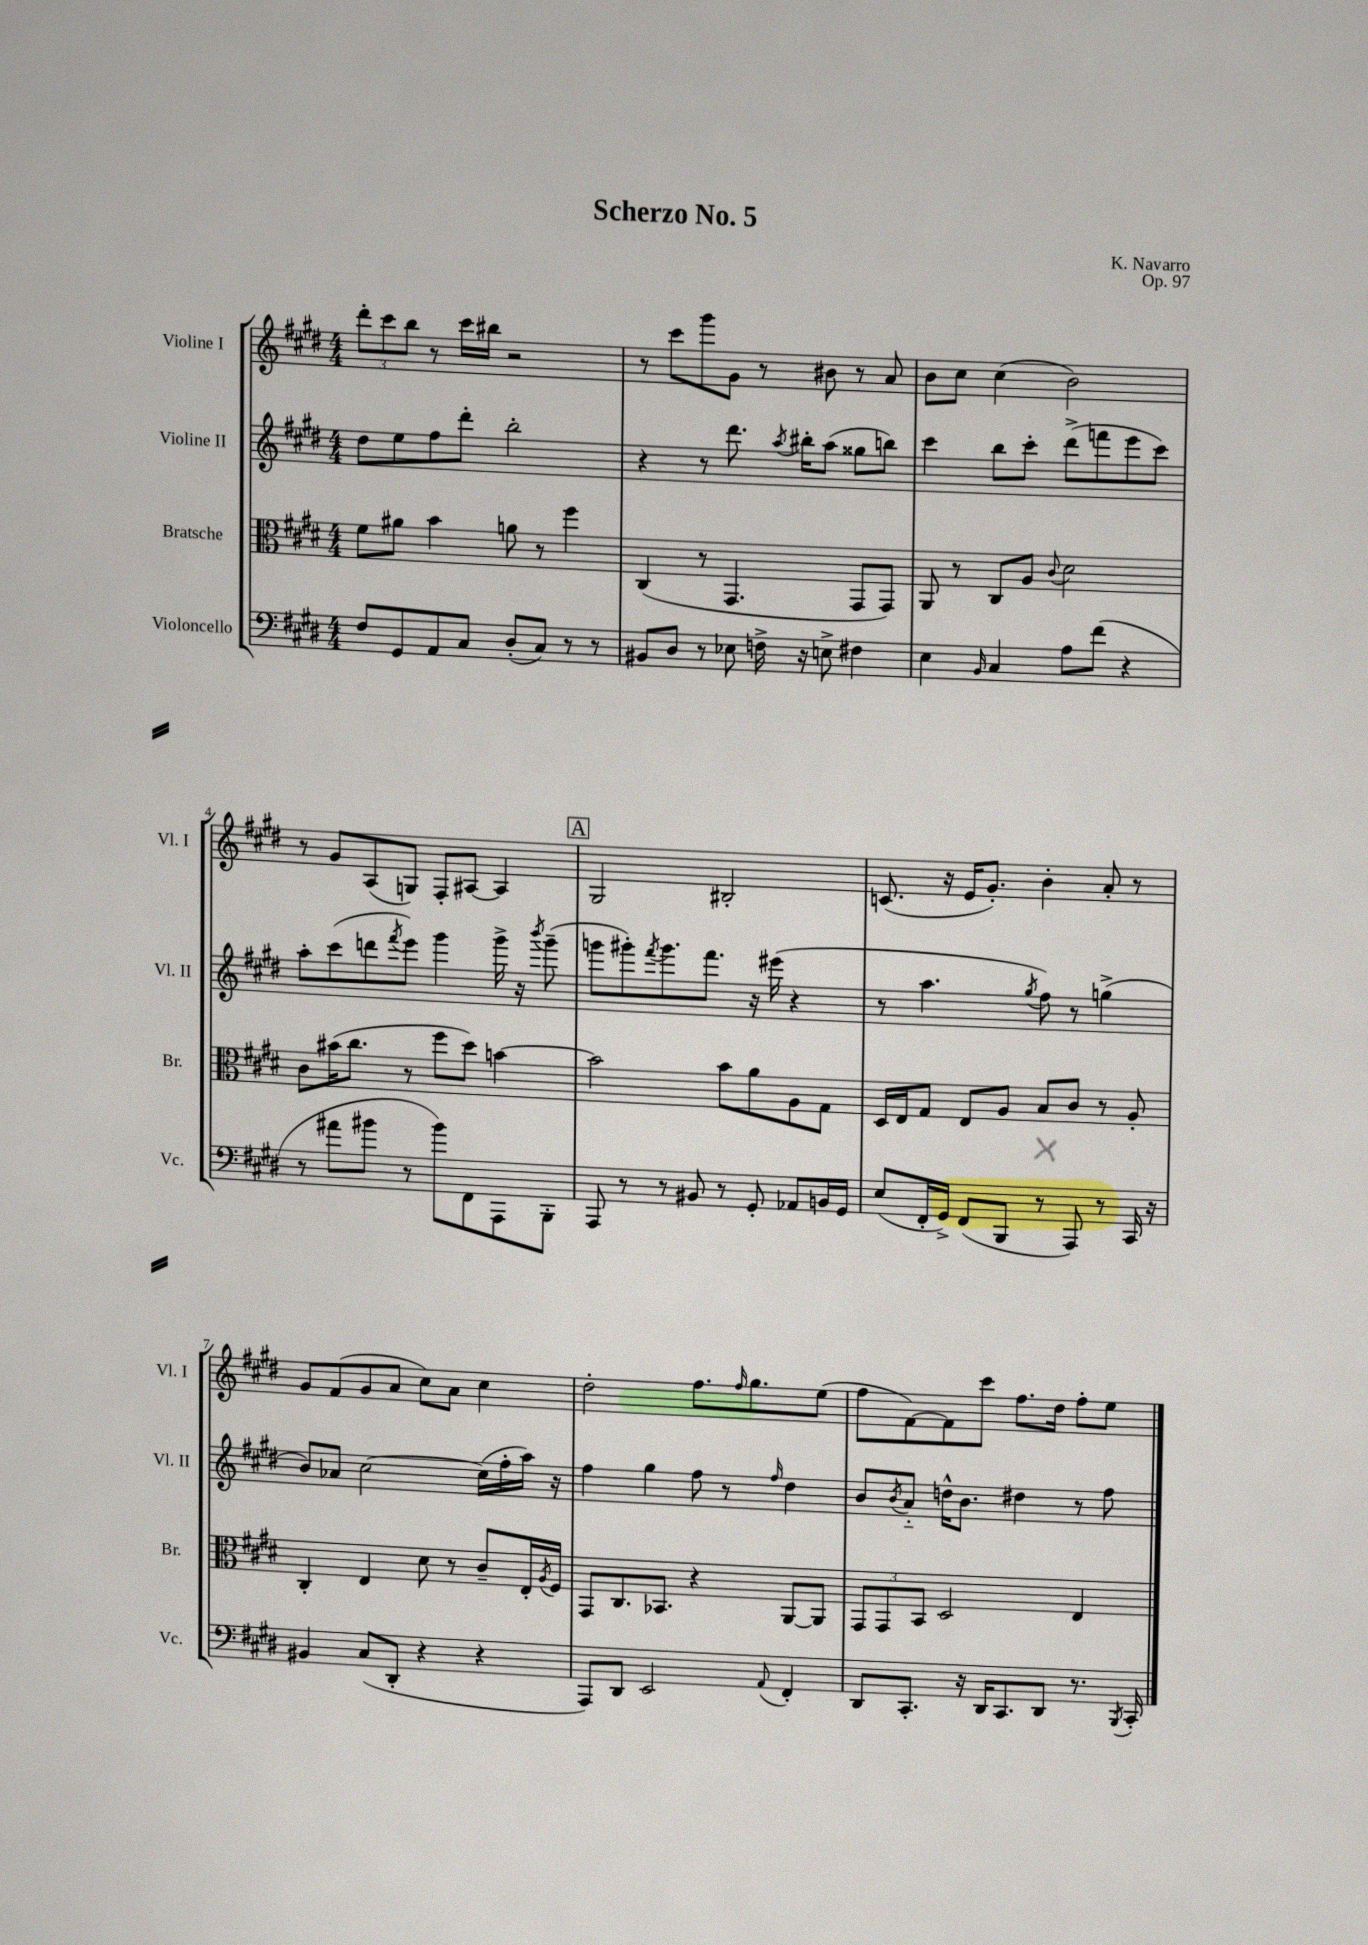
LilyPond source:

\header { title = "Scherzo No. 5" composer = "K. Navarro" opus = "Op. 97" }
<<
\new StaffGroup <<
\new Staff = "s0" \with { instrumentName = "Violine I" shortInstrumentName = "Vl. I" } {
    \clef treble \key e \major \numericTimeSignature \time 4/4
    \tuplet 3/2 { dis'''8-. cis'''8 b''8 } r8 cis'''16 bis''16 r2 |
    r8 cis'''8 gis'''8 gis'8 r8 bis'8 r8 a'8 |
    b'8 cis''8 cis''4( b'2) |
    r8 gis'8 a8( g8) fis8-. ais8~ ais4 |
    \mark \markup { \box "A" } gis2 bis2-. |
    c'8.( r16 e'16 gis'8.-.) b'4-. a'8-. r8 |
    gis'8 fis'8( gis'8 a'8 cis''8) a'8 cis''4 |
    dis''2-. fis''8. \grace { fis''16 } gis''8. e''8( |
    fis''8 fis'8~) fis'8 cis'''8 fis''8. dis''16 fis''8-. e''8 \bar "|." |
}
\new Staff = "s1" \with { instrumentName = "Violine II" shortInstrumentName = "Vl. II" } {
    \clef treble \key e \major \numericTimeSignature \time 4/4
    dis''8 e''8 fis''8 dis'''8-. b''2-. |
    r4 r8 dis'''8. \acciaccatura { a''8 } bis''16-. a''8( gisis''8 b''8) |
    cis'''4 b''8 cis'''8-. dis'''8->( f'''8 e'''8 cis'''8) |
    a''8-. cis'''8( d'''8 \acciaccatura { fis'''8 } e'''8) gis'''4 gis'''16-> r16 \acciaccatura { b'''8 } gis'''8--( |
    \mark \markup { \box "A" } g'''8 gis'''8-.) \acciaccatura { fis'''8 } gis'''8. fis'''8. r16 eis'''16( r4 |
    r8 a''4. \acciaccatura { gis''8 } fis''8) r8 g''4->( |
    b'8) aes'8 cis''2~ cis''16( fis''16-. a''16) r16 |
    fis''4 gis''4 fis''8 r8 \grace { fis''16 } dis''4 |
    b'8 \acciaccatura { b'8 } a'8-_ d''16-^ b'8. dis''4 r8 fis''8 \bar "|." |
}
\new Staff = "s2" \with { instrumentName = "Bratsche" shortInstrumentName = "Br." } {
    \clef alto \key e \major \numericTimeSignature \time 4/4
    fis'8 ais'8 b'4 a'8 r8 fis''4 |
    cis4( r8 gis,4. gis,8 gis,8) |
    a,8 r8 cis8 a8 \appoggiatura { cis'8 } dis'2 |
    cis'8 bis'16( cis''8. r8 fis''8 dis''8) b'4~ |
    \mark \markup { \box "A" } b'2 b'8 a'8 a8 gis8 |
    dis16 e16 gis8 e8 a8 b8 cis'8 r8 a8-. |
    cis4-. e4 dis'8 r8 cis'8-- e16-. \acciaccatura { a8 } fis16 |
    gis,8 cis8. bes,8. r4 a,8~ a,8 |
    \tuplet 3/2 { gis,8 gis,8 b,8 } dis2 e4 \bar "|." |
}
\new Staff = "s3" \with { instrumentName = "Violoncello" shortInstrumentName = "Vc." } {
    \clef bass \key e \major \numericTimeSignature \time 4/4
    fis8 gis,8 a,8 cis8 dis8-.( cis8) r8 r8 |
    bis,8 dis8 r8 ees8 f16-> r16 e8-> fis4 |
    e4 \grace { b,16 } cis4 a8 fis'8( r4 |
    r8 ais'8 bis'8 r8 bis'8) fis,8 a,,8 b,,8-. |
    \mark \markup { \box "A" } a,,8 r8 r8 bis,8 r8 gis,8-. aes,8 b,16 gis,16 |
    e8( fis,16-. gis,16->) fis,8( b,,8 r8 a,,8) r8 cis,16 r16 |
    bis,4 cis8( dis,8-. r4 r4 |
    a,,8) dis,8 e,2 \appoggiatura { a,8 } fis,4-. |
    dis,8 cis,8.-. r16 dis,16 cis,8. dis,8 r8. \acciaccatura { b,,8 } cis,16-. \bar "|." |
}
>>
>>
